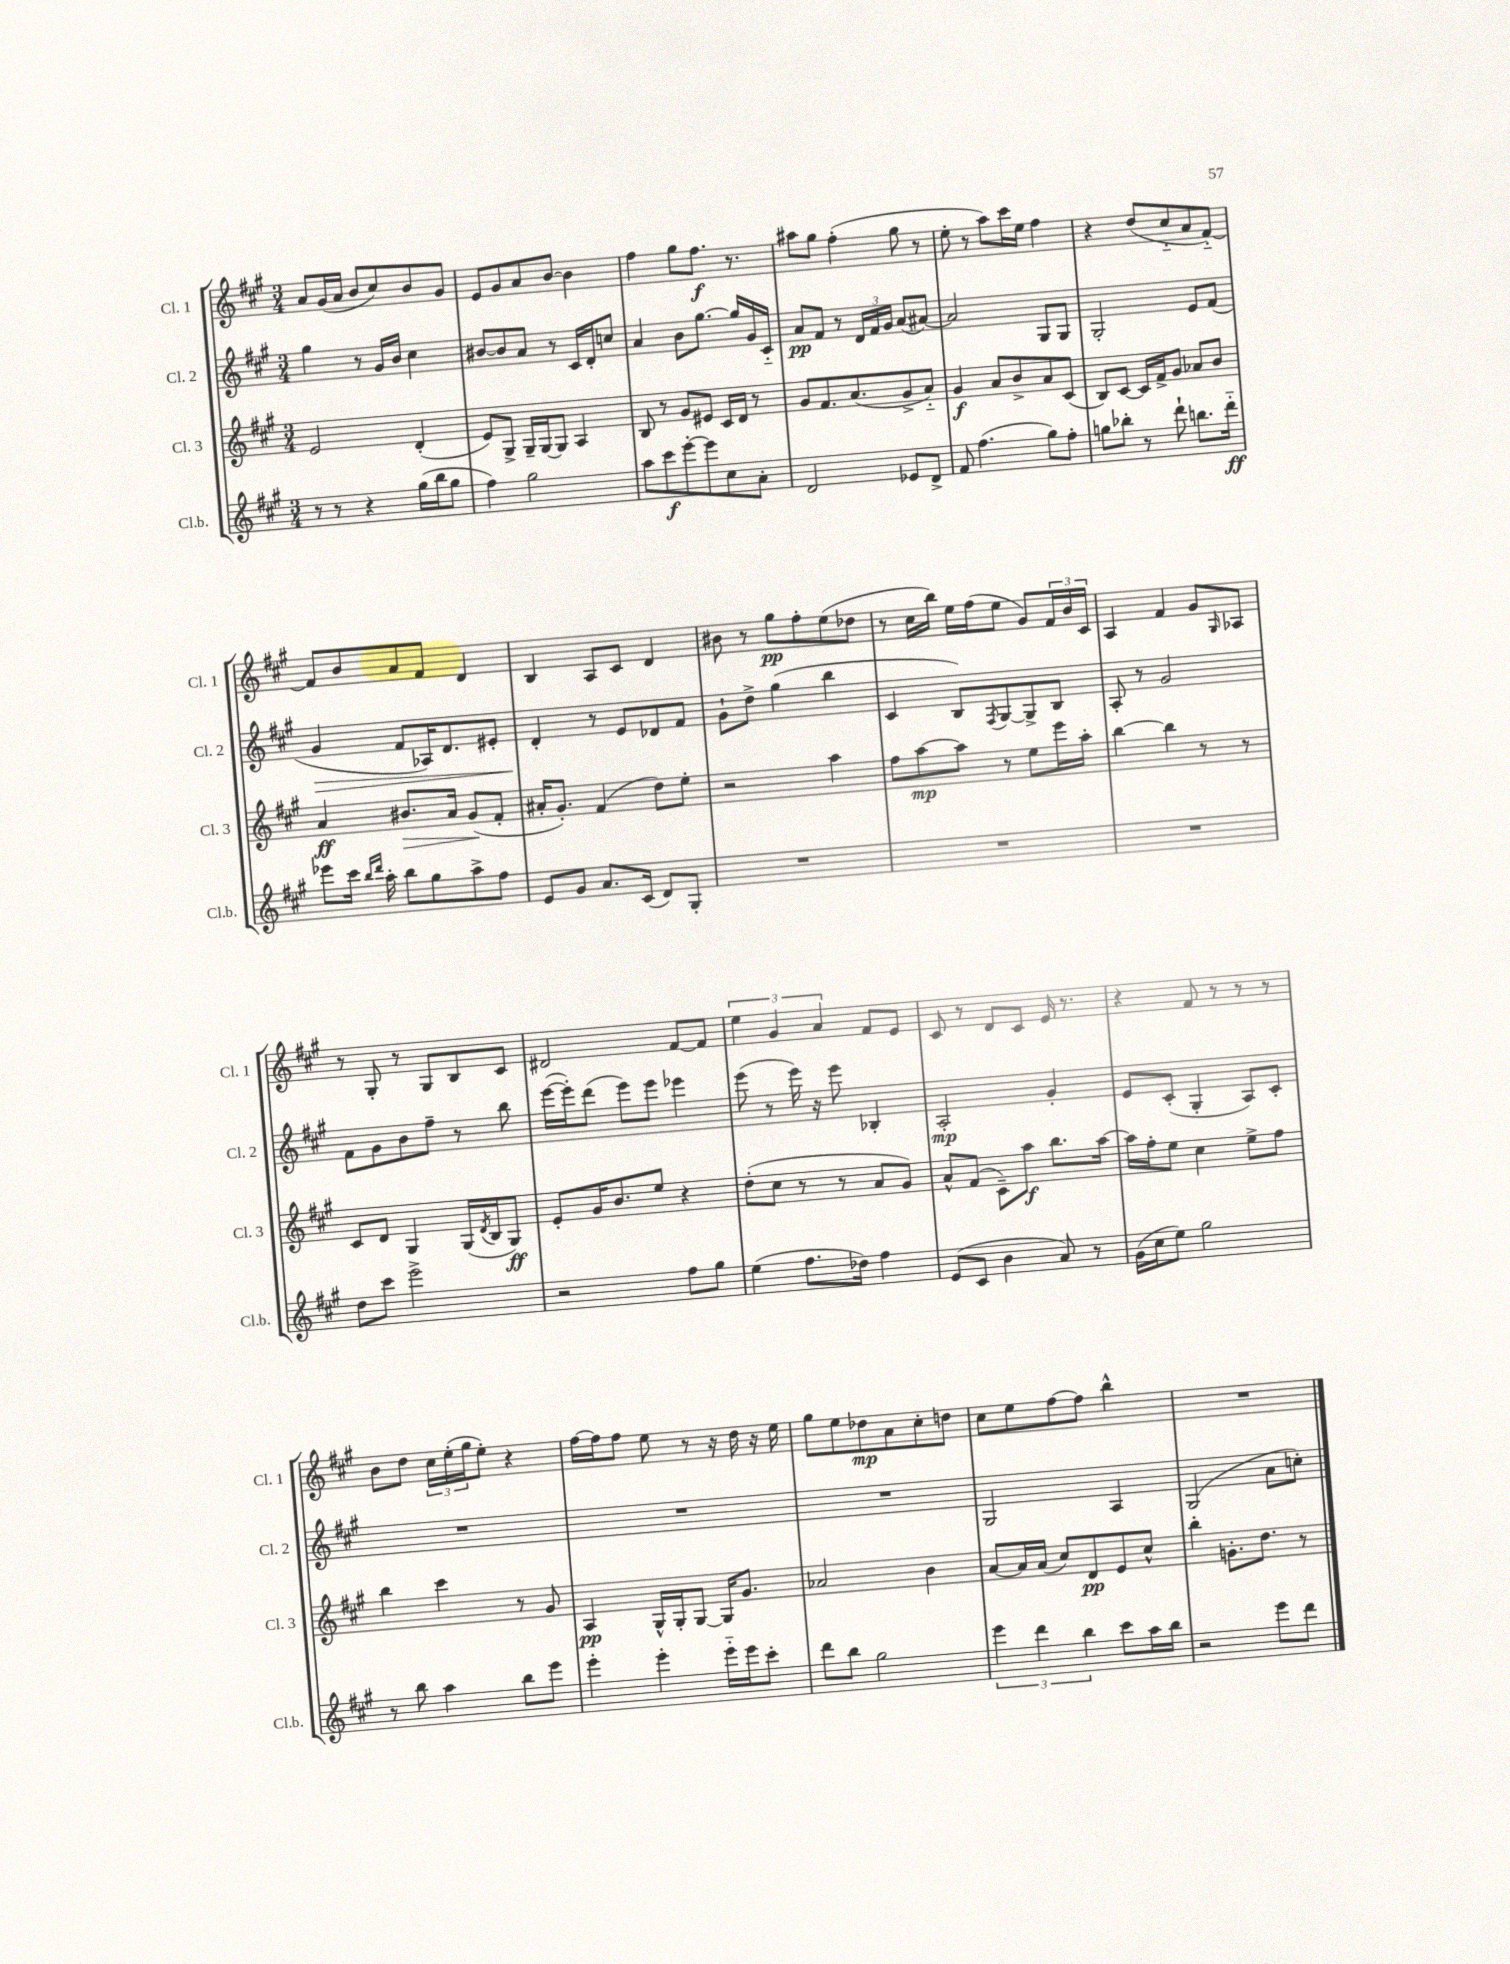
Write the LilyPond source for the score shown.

<<
\new StaffGroup <<
\new Staff = "s0" \with { instrumentName = "Cl. 1" shortInstrumentName = "Cl. 1" } {
    \clef treble \key a \major \numericTimeSignature \time 3/4
    a'8 gis'16( a'16 b'8 cis''8) b'8 gis'8 |
    e'8 gis'8 a'8 b'8~ b'4 |
    fis''4 gis''8 fis''8.\f r8. |
    ais''8 gis''8 fis''4-.( gis''8 r8 |
    e''8-. r8 a''8) cis'''16 e''16 fis''4 |
    r4 d''8( cis''8-_ a'8 fis'8~-_) |
    fis'8 b'8 a'8 fis'8 d'4 |
    b4 a8 cis'8 d'4 |
    bis'8 r8 gis''8\pp fis''8-. e''8( des''8 |
    r8 cis''16 b''16) e''16 fis''16( e''8 gis'8) \tuplet 3/2 { fis'16 b'16 cis'16 } |
    a4 fis'4 gis'8 \grace { gis16 } aes8 |
    r8 gis8-. r8 gis8 b8 cis'8 |
    dis'2 fis'8~ fis'8 |
    \tuplet 3/2 { e''4 gis'4 a'4 } fis'8 e'8 |
    cis'8 r8 d'8 cis'8 e'16 r8. |
    r4 fis'8 r8 r8 r8 |
    b'8 d''8 \tuplet 3/2 { cis''16 e''16-.( gis''16 } e''8-.) r4 |
    fis''16~ fis''16 fis''8 e''8 r8 r16 d''16 r16 e''16 |
    gis''8 e''8 des''8\mp a'8 cis''8-. d''8 |
    cis''8 e''8 fis''8~ fis''8 b''4-^ |
    R2. \bar "|." |
}
\new Staff = "s1" \with { instrumentName = "Cl. 2" shortInstrumentName = "Cl. 2" } {
    \clef treble \key a \major \numericTimeSignature \time 3/4
    gis''4 r8 gis'16 b'16 cis''4 |
    bis'8~ bis'8 a'8 r8 cis'16 d'16-. c''8 |
    a'4 b'8 gis''8.~ gis''16 gis'16 cis'16-_ |
    a'8\pp fis'8 r8 \tuplet 3/2 { d'16 fis'16 gis'16 } a'8( ais'8~) |
    ais'2 gis8 gis8 |
    gis2-. e'8 fis'8( |
    gis'4\> fis'8 aes16) d'8. eis'8-. |
    d'4-.\! r8 e'8 des'8 fis'8 |
    gis'8-! d''8-> gis''4( b''4 |
    cis'4 b8) \acciaccatura { fis8 } gis8~ gis8-> b8 |
    a8-. r8 gis'2 |
    fis'8 gis'8 b'8 fis''8-- r8 b''8 |
    e'''16~( e'''16-.) d'''8( e'''8) e'''8 ees'''4 |
    e'''8( r8 e'''16) r16 e'''8 bes4-. |
    a2-.\mp gis'4-. |
    e'8 cis'8-.( gis4-. a8) cis'8-. |
    R2. |
    R2. |
    R2. |
    gis2 a4 |
    gis2( a'8 c''8-.) \bar "|." |
}
\new Staff = "s2" \with { instrumentName = "Cl. 3" shortInstrumentName = "Cl. 3" } {
    \clef treble \key a \major \numericTimeSignature \time 3/4
    e'2 d'4-.( |
    e'8) gis8-> gis16-- gis16~ gis8 a4 |
    b8 r8 gis'8 eis'8 cis'16 d'16 r8 |
    gis'8 fis'8. a'8.( gis'8-> a'8-_) |
    gis'4\f a'8 b'8-> a'8 cis'8( |
    b8) cis'8~ cis'16 fis'16-> gis'8 aes'8 b'8 |
    a'4\ff bis'8.\> a'16 gis'8\!( fis'8-. |
    ais'16-. gis'8.-.) fis'4( d''8) e''8-. |
    r2 a''4 |
    fis''8 a''8~\mp a''8 r8 e''8 e'''16 a''16-. |
    b''4~ b''4 r8 r8 |
    cis'8 d'8 gis4 gis16( \acciaccatura { d'8 } b16 gis8\ff) |
    e'8-. gis'16 b'8. e''8 r4 |
    d''8-.( cis''8 r8 r8 a'8 gis'8) |
    a'8-^ fis'8( cis'8--) a''8\f b''8. a''16~ |
    a''16 fis''16-. e''8 cis''4 e''8-> fis''8 |
    b''4 cis'''4 r8 gis'8 |
    a4\pp gis16-^ gis16-. gis8~ gis16 gis'8. |
    aes'2 b'4 |
    a'8~ a'16 a'16( cis''8) d'8\pp e'8 cis''8-^ |
    b''4-. g'8.-. d''8. r8 \bar "|." |
}
\new Staff = "s3" \with { instrumentName = "Cl.b." shortInstrumentName = "Cl.b." } {
    \clef treble \key a \major \numericTimeSignature \time 3/4
    r8 r8 r4 gis''16( b''16 gis''8 |
    fis''4) gis''2 |
    a''8 cis'''8\f e'''8~-. e'''8 cis''8 a'8-. |
    d'2 ees'8 d'8-> |
    fis'8 fis''4.( gis''8) fis''8-. |
    g''8 bes''8-. r8 d'''8-! b''8. d'''16-_\ff |
    ees'''8 cis'''16 \grace { b''16 d'''16 } a''16-. b''8 gis''8 a''8-> fis''8 |
    e'8 gis'8 a'8. cis'16( d'8) gis8-. |
    R2. |
    R2. |
    R2. |
    d''8 cis'''8 e'''2-> |
    r2 fis''8 gis''8 |
    e''4( fis''8. des''16) fis''4 |
    e'8( cis'8 b'4 a'8) r8 |
    gis'16( cis''16 e''8) gis''2 |
    r8 b''8 a''4 b''8 e'''8 |
    e'''4-. e'''4-. e'''16-_ e'''16 cis'''8-. |
    d'''8 b''8 gis''2 |
    \tuplet 3/2 { e'''4 d'''4 b''4 } cis'''8 a''16 b''16 |
    r2 e'''8 d'''8 \bar "|." |
}
>>
>>
\layout { \context { \Score \remove "Bar_number_engraver" } }
